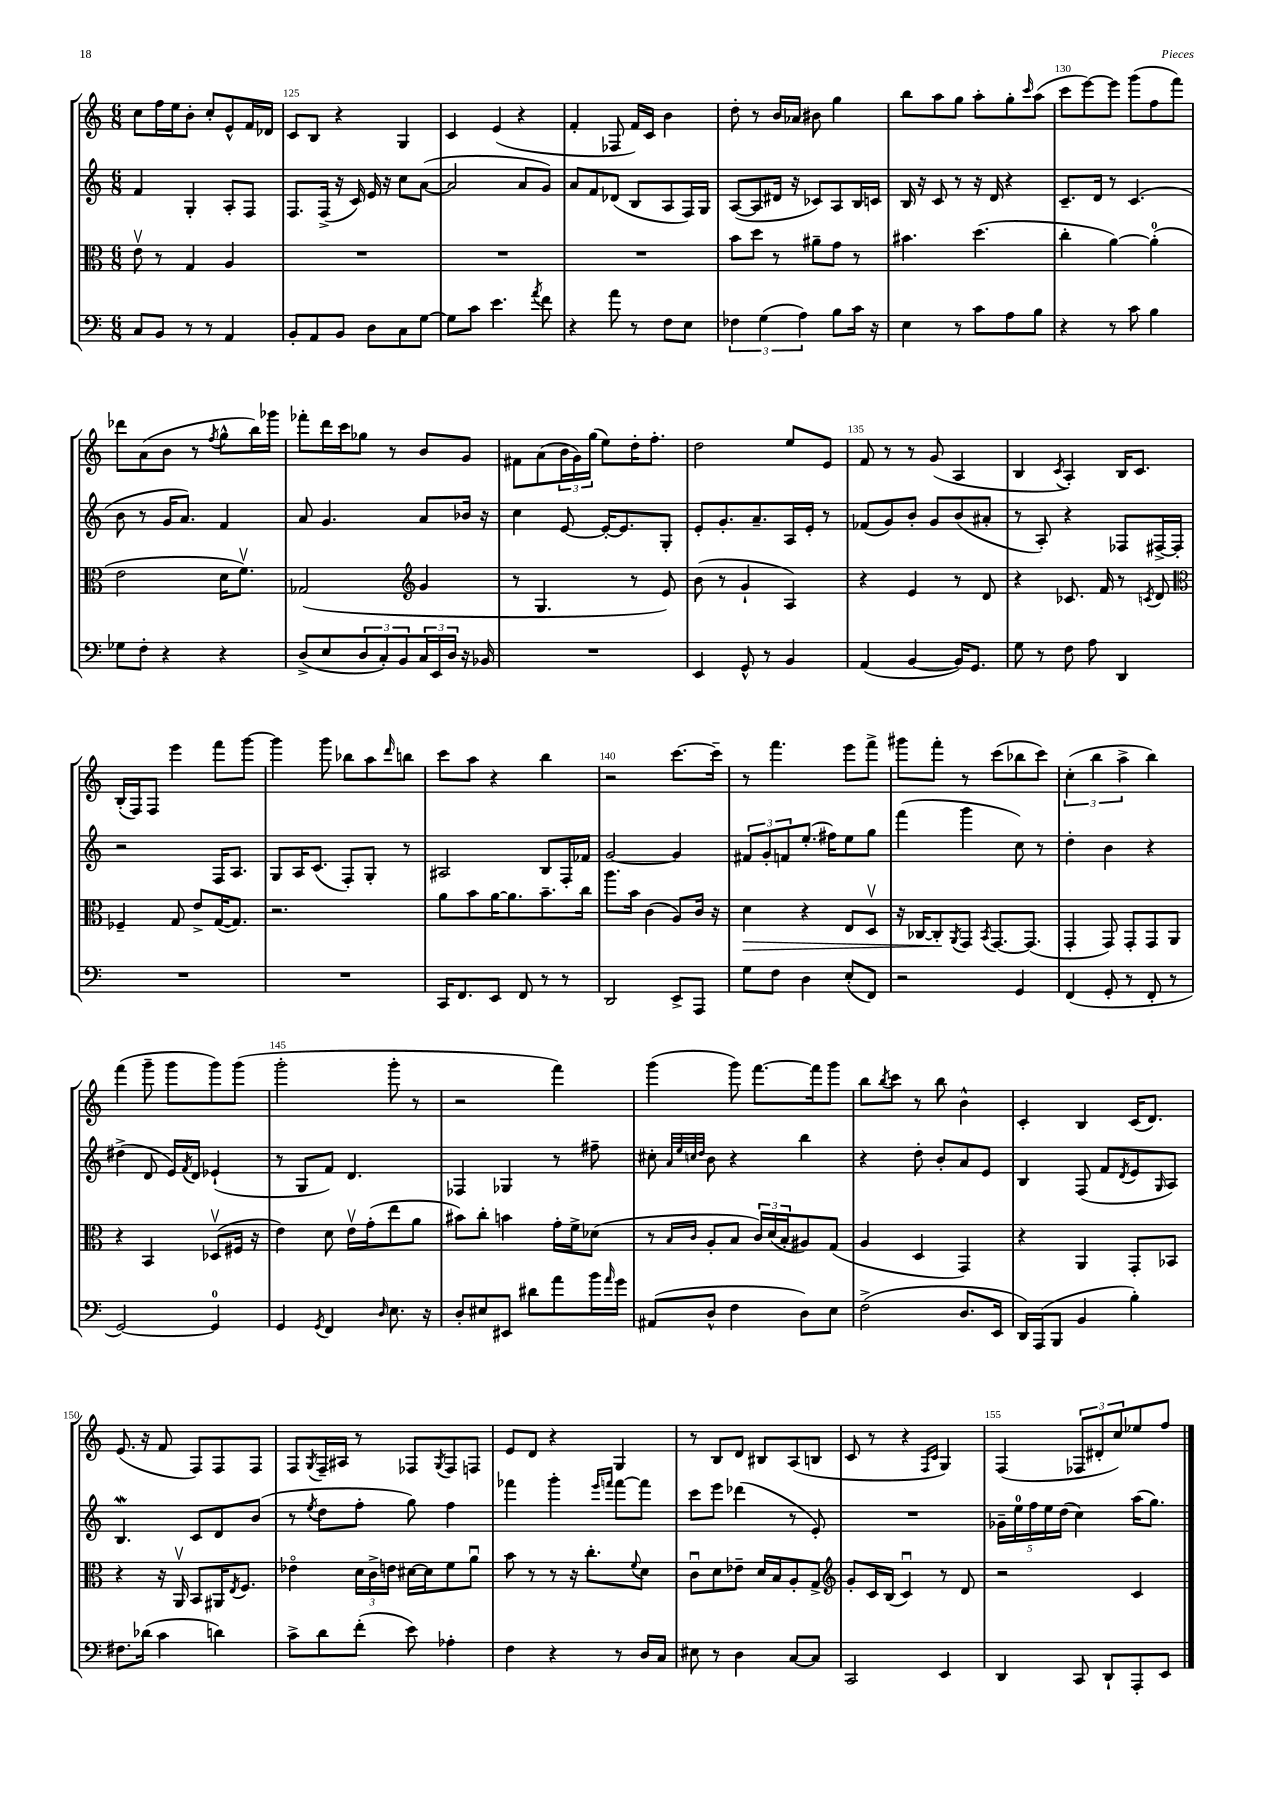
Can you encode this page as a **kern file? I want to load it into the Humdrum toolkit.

**kern	**kern	**dynam	**kern	**kern
*part4	*part3	*part3	*part2	*part1
*staff4	*staff3	*staff3	*staff2	*staff1
*clefF4	*clefC3	*	*clefG2	*clefG2
*k[]	*k[]	*	*k[]	*k[]
*M6/8	*M6/8	*	*M6/8	*M6/8
=124	=124	=124	=124	=124
8C/L	8ev\	.	4f/	8cc\L
8BB/J	8r	.	.	16ff\L
.	.	.	.	16ee\J
8r	4G/	.	4G'/	8b'\J
8r	.	.	.	8cc'/L
4AA/	4A/	.	8A'/L	8e^^/
.	.	.	8F/J	16f/L
.	.	.	.	16d-X/JJ
=125	=125	=125	=125	=125
8BB'/L	2.r	.	8.F/L	8c/L
8AA/	.	.	.	8B/J
.	.	.	(16F^/Jk	.
8BB/J	.	.	16r	4r
.	.	.	16c/)	.
8D\L	.	.	16e/	.
.	.	.	16r	.
8C\	.	.	8cc\L	4G/
[8G\J	.	.	([8a\J	.
=126	=126	=126	=126	=126
8G\L]	2.r	.	2a/]	4c/
8c\J	.	.	.	.
4.e\	.	.	.	(4e/
.	.	.	8a/L	4r
8qa/	.	.	.	.
8f\	.	.	8g/J)	.
=127	=127	=127	=127	=127
4r	2.r	.	8a/L	4f'/
.	.	.	8f/	.
8a\	.	.	(8d-X/J	8F-X/
8r	.	.	8B/L	16f/LL)
.	.	.	.	16c/JJ
8F\L	.	.	8A/	4b\
8E\J	.	.	16F/L)	.
.	.	.	16G/JJ	.
=128	=128	=128	=128	=128
6F-X\	8b\L	.	([8A/L	8dd'\
.	8dd\J	.	8A/]	8r
(6G\	.	.	.	.
.	8r	.	16d#X/Jk	16b/LL
.	.	.	16r	16a-X/JJ
6A\)	.	.	.	.
.	8a#X~\L	.	8c-X/L)	8b#X\
8B\L	8g\J	.	8A/	4gg\
16c\Jk	8r	.	16B/L	.
16r	.	.	16cn/JJ	.
=129	=129	=129	=129	=129
4E\	4.b#X\	.	16B/	8bb\L
.	.	.	16r	.
.	.	.	8c/	8aa\
8r	.	.	8r	8gg\J
8c\L	(4.dd\	.	16r	8aa'\L
.	.	.	16d/	.
8A\	.	.	4r	8gg'\
.	.	.	.	16qqccc/
8B\J	.	.	.	(8aa\J
=130	=130	=130	=130	=130
4r	4cc'\	.	8.c~/L	8ccc\L
.	.	.	.	[8eee\)
.	.	.	16d/Jk	.
8r	[4a\)	.	8r	8eee\J]
8c\	.	.	(4.c/	(8ggg\L
4B\	(4a'\]	.	.	8ff\
.	.	.	.	8fff\J)
!!LO:LB:g=z
=131	=131	=131	=131	=131
8G-X\L	2e\	.	8b\	8ddd-X\L
8F'\J	.	.	8r	(8a\
4r	.	.	16g/KL	8b\J
.	.	.	8.a/J)	.
.	.	.	.	8r
.	.	.	.	8qff/
4r	16d\KL	.	4f/	8gg^^\L
.	8.fv\J)	.	.	.
.	.	.	.	16bb\L)
.	.	.	.	16ggg-X\JJ
=132	=132	=132	=132	=132
(8D^/L	(2G-X/	.	8a/	8fff-X'\L
8E/	.	.	4.g/	16ddd\L
.	.	.	.	16ccc\J
12D/	.	.	.	8gg-X\J
12C'/)	.	.	.	.
.	.	.	.	8r
12BB/	.	.	.	.
*	*clefG2	*	*	*
24C/L	4g/	.	8a/L	8b/L
24EE/	.	.	.	.
24D/JJ	.	.	.	.
16r	.	.	16b-X/Jk	8g/J
16BB-X/	.	.	16r	.
=133	=133	=133	=133	=133
2.r	8r	.	4cc\	8f#X\L
.	4.G/	.	.	(8a\
.	.	.	[8e/	24b\L
.	.	.	.	24g\)
.	.	.	.	(24gg\JJ
.	.	.	16e'/KL_	8ee\L)
.	.	.	8.e/]	.
.	8r	.	.	16dd'\K
.	.	.	.	8.ff'\J
.	8e/)	.	8G'/J	.
=134	=134	=134	=134	=134
4EE/	(8b\	.	8e'/L	2dd\
.	8r	.	8.g'/	.
8GG^^/	4g`/	.	.	.
.	.	.	8.a~/	.
8r	.	.	.	.
4BB/	4A/)	.	16A/L	8ee/L
.	.	.	16e'/JJ	.
.	.	.	8r	8e/J
=135	=135	=135	=135	=135
(4AA/	4r	.	(8f-X/L	8f/
.	.	.	8g/)	8r
[4BB/	4e/	.	8b'/J	8r
.	.	.	8g/L	(8g/
16BB/KL])	8r	.	(8b/	4A/
8.GG/J	.	.	.	.
.	8d/	.	8a#X'/J	.
=136	=136	=136	=136	=136
8G\	4r	.	8r	4B/
8r	.	.	8A'/)	.
.	.	.	.	8qc/
8F\	8.c-X/	.	4r	4A'/)
8A\	.	.	.	.
.	16f/	.	.	.
4DD/	8r	.	8F-X/L	16B/KL
.	.	.	.	8.c/J
.	8qcn/	.	.	.
.	8d/	.	[16F#X^/L	.
.	.	.	16F#'/JJ]	.
!!LO:LB:g=z
=137	=137	=137	=137	=137
*	*clefC3	*	*	*
2.r	4F-X~/	.	2r	(16B'/LL
.	.	.	.	16F/J)
.	.	.	.	8F/J
.	8G/	.	.	4eee\
.	8e^/L	.	.	.
.	([16G/K	.	16F/KL	8fff\L
.	8.G/J])	.	8.A/J	.
.	.	.	.	[8ggg\J
=138	=138	=138	=138	=138
2.r	2.r	.	8G/L	4ggg\]
.	.	.	16A/K	.
.	.	.	(8.c/J	.
.	.	.	.	8ggg\
.	.	.	8F'/L)	8bb-X\L
.	.	.	8G'/J	8aa\
.	.	.	.	16qqddd/
.	.	.	8r	8bbn\J
=139	=139	=139	=139	=139
16CC/KL	8a\L	.	2A#X/	8ccc\L
8.FF/	.	.	.	.
.	8b\	.	.	8aa\J
8EE/J	[16a\K	.	.	4r
.	8.a\]	.	.	.
8FF/	.	.	.	.
8r	8.b~\	.	8B/L	4bb\
8r	.	.	16F'/L	.
.	16cc\Jk	.	16f-X/JJ	.
=140	=140	=140	=140	=140
2DD/	8.aa\L	.	[2g/	2r
.	16b\Jk	.	.	.
.	(4c\	.	.	.
8EE^/L	8A/L)	.	4g/]	[8.ccc\L
8AAA/J	16c/Jk	.	.	.
.	16r	.	.	16ccc~\Jk]
=141	=141	=141	=141	=141
!	!	!LO:HP:b	!	!
8G\L	4d\	>	12f#X/L	8r
.	.	.	12g'/	.
8F\J	.	.	.	4.fff\
.	.	.	12fn/	.
4D\	4r	.	(8.ee'/J	.
.	.	.	16ff#X\KL)	.
(8E'/L	8E/L	.	8ee\	8eee\L
8FF/J)	8Dv/J	.	8gg\J	8fff^\J
=142	=142	=142	=142	=142
2r	16r	.	(4fff\	8ggg#X\L
.	[16C-X/KL	.	.	.
.	8C-'/]	.	.	8fff'\J
.	8qAA/	.	.	.
.	8GG/J	]	4ggg\	8r
.	8qBB/	.	.	.
.	[8.GG/L	.	.	(8ccc\L
4GG/	.	.	8cc\)	8bb-X\
.	(8.GG/J]	.	.	.
.	.	.	8r	8ccc\J)
=143	=143	=143	=143	=143
(4FF/	4GG'/	.	4dd'\	(6cc'\
.	.	.	.	6bb\
8GG'/	8GG/)	.	4b\	.
.	.	.	.	6aa^\
8r	8GG'/L	.	.	.
8FF'/	8GG/	.	4r	4bb\)
8r	8AA/J	.	.	.
!!LO:LB:g=z
=144	=144	=144	=144	=144
[2GG/)	4r	.	(4dd#X^\	(4fff\
.	4BB/	.	8d/	8ggg~\
.	.	.	16e/LL)	8ggg\L
.	.	.	8qf/	.
.	.	.	16d/JJ	.
4GG/]	(8D-Xv/L	.	(4e-X`/	8ggg\)
.	16F#X/Jk	.	.	(8ggg\J
.	16r	.	.	.
=145	=145	=145	=145	=145
4GG/	4e\)	.	8r	2ggg'\
.	.	.	8G/L	.
8qGG/	.	.	.	.
4FF/	8d\	.	8f/J)	.
.	16ev\LL	.	4.d/	.
.	(16g'\J	.	.	.
16qqD/	.	.	.	.
8.E\	8ee\	.	.	8ggg'\
.	8a\J	.	.	8r
16r	.	.	.	.
=146	=146	=146	=146	=146
8D'/L	8b#X\L)	.	4F-X/	2r
8E#X/	8cc'\J	.	.	.
8EE#X/J	4bn\	.	4G-X/	.
8d#X\L	.	.	.	.
8a\	16g'\LL	.	8r	4fff\)
.	16f^\J	.	.	.
16b\L	(8d-X\J	.	8ff#X~\	.
16qqa/	.	.	.	.
16g\JJ	.	.	.	.
=147	=147	=147	=147	=147
(8AA#X/L	8r	.	8cc#X'\	(4ggg\
.	.	.	32qqa/LLL	.
.	.	.	32qqee/	.
.	16qqB/LL	.	32qqccn/	.
.	16qqc/JJ	.	32qqdd/JJJ	.
8D^^/J	8A'/L	.	8b\	.
4F\	8B/J	.	4r	8ggg\)
.	24c/LL)	.	.	[8.fff\L
.	(24d/	.	.	.
.	24B'/J	.	.	.
8D\L)	8A#X/)	.	4bb\	.
.	.	.	.	16fff\k]
8E\J	(8G/J	.	.	8ggg\J
=148	=148	=148	=148	=148
(2F^\	4A/	.	4r	8bb\L
.	.	.	.	8qbb/
.	.	.	.	8ccc\J
.	4D/	.	8dd'\	8r
.	.	.	8b'/L	8bb\
8.D/L	4GG/)	.	8a/	4b^^\
.	.	.	8e/J	.
16EE/Jk	.	.	.	.
=149	=149	=149	=149	=149
16DD/LL)	4r	.	4B/	4c'/
(16AAA/J	.	.	.	.
8BBB/J	.	.	.	.
4BB/	4AA/	.	(8F/	4B/
.	.	.	8f/L	.
.	.	.	8qd/	.
4B'\)	8GG'/L	.	8e/	(16c/KL
.	.	.	.	8.d/J)
.	.	.	16qqG/	.
.	8BB-X/J	.	8A/J)	.
!!LO:LB:g=z
=150	=150	=150	=150	=150
8.F#X\L	4r	.	4.BW/	(8.e/
(16d-X\Jk	.	.	.	16r
4c\	16r	.	.	8f/
.	16AAv/	.	.	.
.	8BB/L	.	8c/L	8F/L)
4dn\)	16AA#X/K	.	8d/	8F/
.	8qE/	.	.	.
.	8.F/J	.	.	.
.	.	.	(8b/J	8F/J
=151	=151	=151	=151	=151
8c^\L	4e-X\	.	8r	8F/L
.	.	.	8qee/	8qG/
8d\	.	.	8dd\L	16F~/L
.	.	.	.	16A#X/JJ
(8f'\J	24d\LL	.	8ff'\J	8r
.	24c^\	.	.	.
.	24en\JJ	.	.	.
8e\)	[16d#X\LL	.	8gg\)	8F-X/L
.	16d#\J]	.	.	.
.	.	.	.	8qG/
4A-X'\	8f\	.	4ff\	8F-/
.	8au\J	.	.	8Fn/J
=152	=152	=152	=152	=152
4F\	8b\	.	4fff-X\	8e/L
.	8r	.	.	8d/J
4r	8r	.	4ggg'\	4r
.	16r	.	.	.
.	8.cc'\L	.	.	.
.	.	.	16qqeee/LL	.
.	.	.	16qqfffn/JJ	.
8r	.	.	[8fff\L	4G/
.	8qqf/	.	.	.
16D/LL	8d\J	.	8fff\J]	.
16C/JJ	.	.	.	.
=153	=153	=153	=153	=153
8E#X\	8cu\L	.	8ccc\L	8r
8r	8d\	.	8eee\J	8B/L
4D\	8e-X~\J	.	(4ddd-X\	8d/J
.	16d/LL	.	.	8B#X/L
.	16B/J	.	.	.
[8C/L	8A'/	.	8r	(8A/
8C/J]	8G^/J	.	8e'/)	8Bn/J
=154	=154	=154	=154	=154
*	*clefG2	*	*	*
2CC/	8g'/L	.	2.r	8c/
.	16c/L	.	.	8r
.	(16B/JJ	.	.	.
.	4cu/)	.	.	4r
.	.	.	.	16qqF/LL
.	.	.	.	16qqc/JJ
4EE/	8r	.	.	4G/)
.	8d/	.	.	.
=155	=155	=155	=155	=155
4DD/	2r	.	20g-X~\LL	(4F/
.	.	.	20ee\	.
.	.	.	20ff\	.
.	.	.	20ee\	.
.	.	.	(20dd\JJ	.
8CC/	.	.	4cc\)	12F-X/L
.	.	.	.	12d#X'/
8DD`/L	.	.	.	.
.	.	.	.	12cc/)
8AAA'/	4c/	.	(16aa\KL	8ee-X/
.	.	.	8.gg\J)	.
8EE/J	.	.	.	8ff/J
==	==	==	==	==
*-	*-	*-	*-	*-
